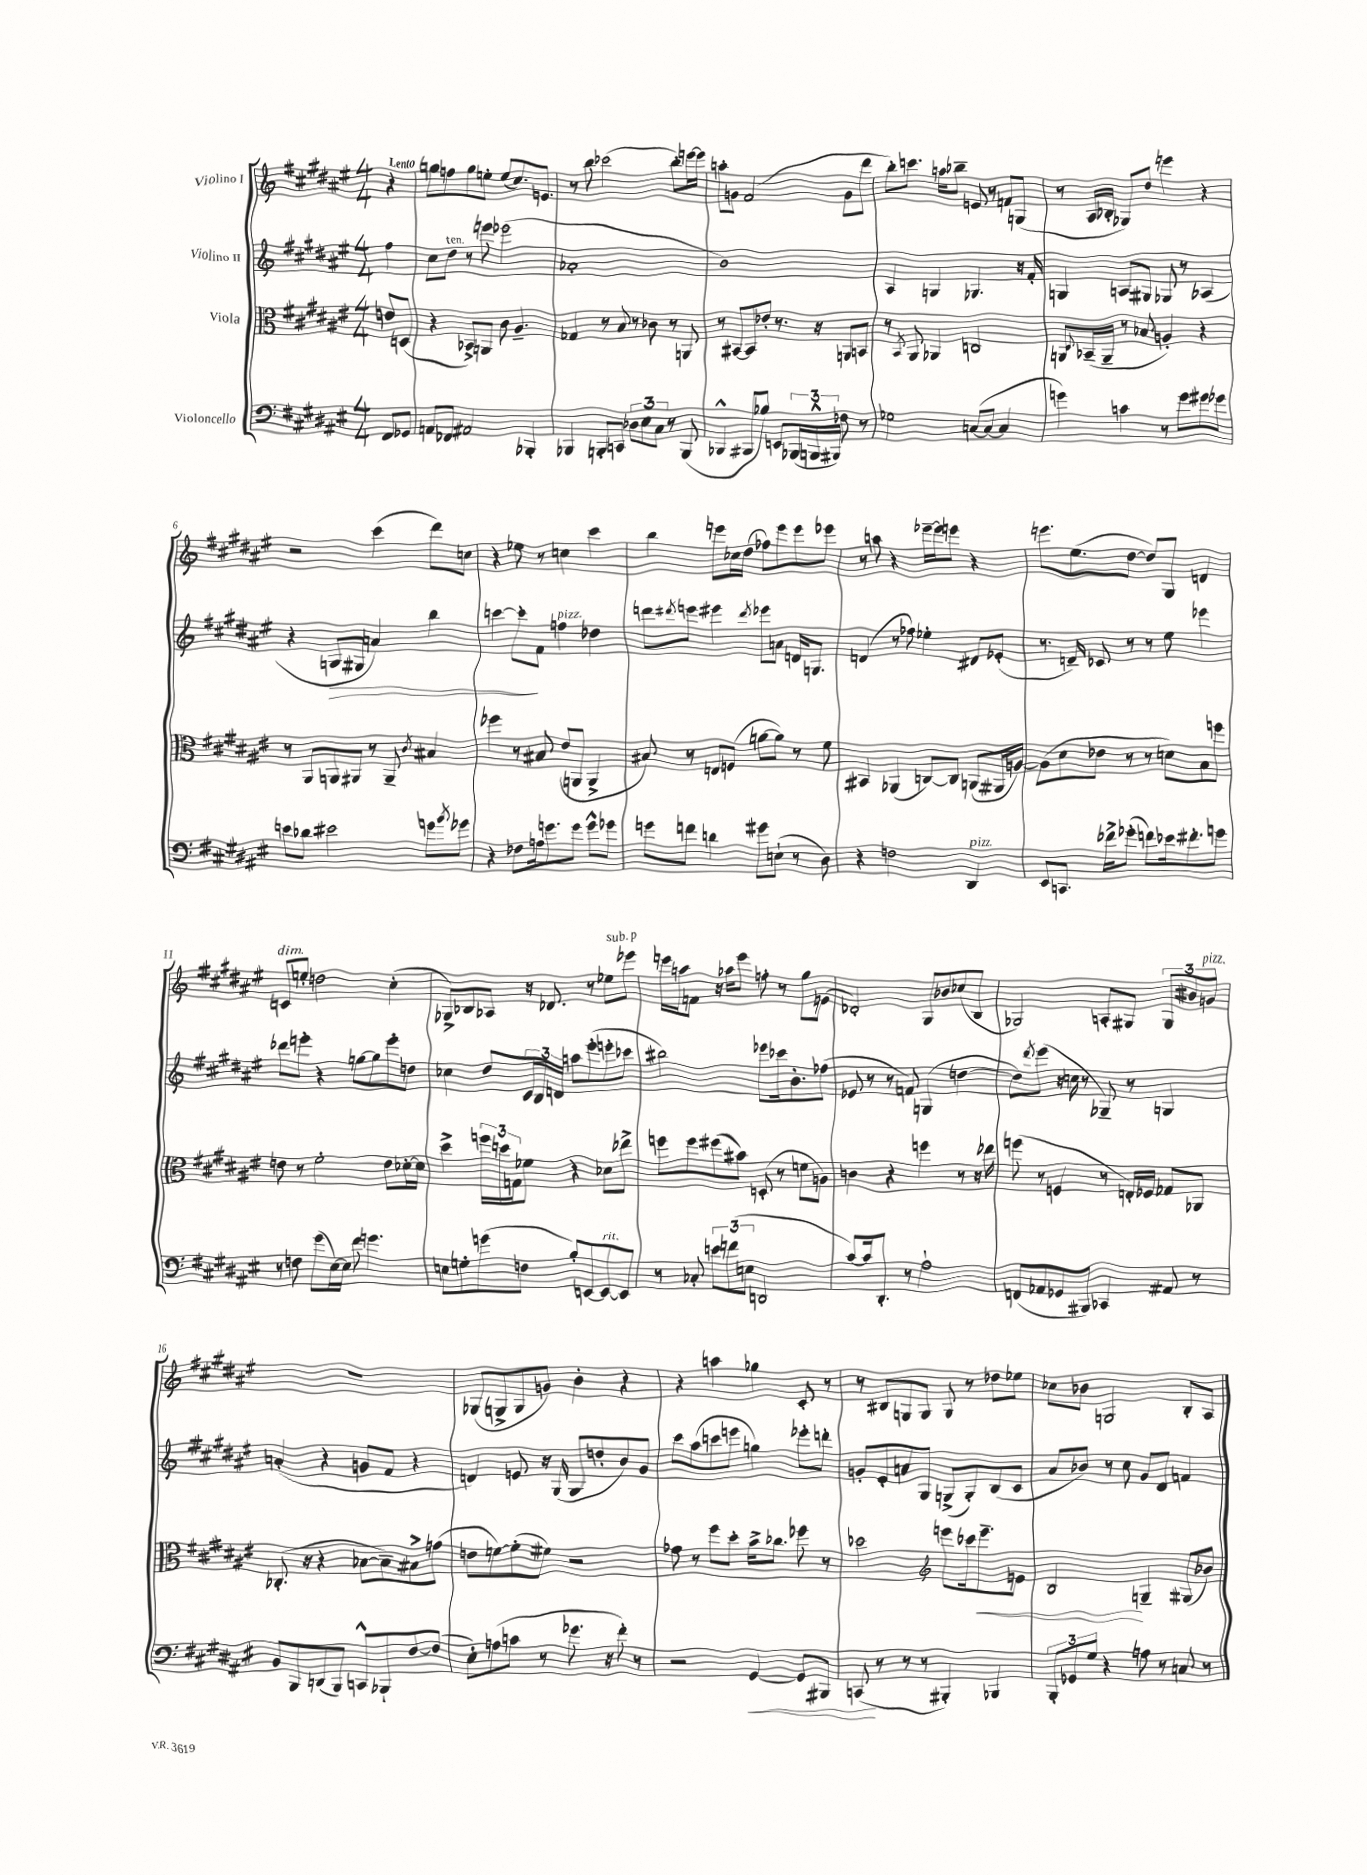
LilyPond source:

<<
\new StaffGroup <<
\new Staff = "s0" \with { instrumentName = "Violino I" } {
    \clef treble \key fis \major \numericTimeSignature \time 4/4 \partial 4 \tempo "Lento"
    r4 |
    g''8 f''8 g''8 e''8-. e''8( cis''8.) e'8. |
    r8 b''8 ces'''2( b''8-.) e'''16~ e'''16 |
    a''8-. g'8 fis'2( g'8 dis'''8 |
    b''8-.) c'''8. a''16 bes''8-- e'8 r8 f'8 g8( |
    r8 ais16 bes16-. ges8) dis''8 e'''4 r4 |
    r2 cis'''4( dis'''8) c''8 |
    r4 ees''8 r8 c''4 cis'''4 |
    b''4 e'''8 ces''16 dis''16( fes''8) e'''8 e'''8 ees'''8 |
    r8 a''8 r4 ees'''16~-- ees'''16 e'''8 r4 |
    e'''8. eis''8.( dis''8~ dis''8) gis8 d'4 |
    c'8^\markup { \italic "dim." } e''8-. d''2 cis''4-.( |
    ges8->) bes8 aes8 r16 des'8. r8 ees''8^\markup { \italic "sub. p" } ees'''8 |
    e'''16 a''16 f'8 r16 aes''16 e'''8 f''8-. r8 gis''8 e'8( |
    des'2-.) gis8 bes'8 ces''8( b8 |
    ges2) a8-. gis8 \tuplet 3/2 { gis8 bis'8 g'8^\markup { \italic "pizz." } } |
    r1 |
    ges8( g8-> g8 g'8) b'4-. r4 |
    r4 a''4 ges''4 cis'8-. r8 |
    r8 bis8 g8 g8 g8 r8 des''8 ees''8 |
    ces''8 bes'8 g2 b8-. ais8 \bar "|." |
}
\new Staff = "s1" \with { instrumentName = "Violino II" } {
    \clef treble \key fis \major \numericTimeSignature \time 4/4 \partial 4
    fis''4 |
    cis''8 dis''8^\markup { \italic "ten." } r8 e'''8 ees'''2( |
    aes'1-. |
    b'1) |
    ais4 g4 ges4. r16 fis'16-. |
    g4 a8 gis8 ges8 r8 aes4( |
    r4 g8\> gis8 a'4) b''4 |
    c'''4~ c'''8-.\! fis'8 f''4^\markup { \italic "pizz." } des''4 |
    d'''8 \acciaccatura { dis'''8 } e'''8 eis'''4 \acciaccatura { dis'''8 } ees'''8 a'8 d'16 g8. |
    d'4( r8 fes''8) ees''4-. dis'8 ees'8-.( |
    r8. d'16--) ces'8 r8 r8 eis''8 ees'''4 |
    des'''8 e'''8-. r4 g''8~ g''8 e'''8-. d''8 |
    ces''4 dis''8 \tuplet 3/2 { cis'16 b16 d'16 } a''8 eis'''8-.( e'''8-. ces'''8 |
    bis''2) ees'''8 ces'''16 b'8.-. fes''8( |
    ees'8 r8 r8 f'8) g4( d''4~ |
    d''8) \acciaccatura { dis'''8 } eis'''8( r16 c''16 r8 ges8--) r8 g4 |
    a'4-.( r4 g'8 fis'8 r4 |
    d'4) e'8 r16 gis16( gis8 d''8-. b'8) gis'8 |
    cis'''8 ais''8( c'''8 e'''8 g''4) ees'''8-. d'''8-. |
    g'8-. eis'8-. a'8 gis8 g8->( g8-.) b8( cis'8 |
    ais'8 bes'8) r8 cis''8 gis'8 dis'8 f'4 \bar "|." |
}
\new Staff = "s2" \with { instrumentName = "Viola" } {
    \clef alto \key fis \major \numericTimeSignature \time 4/4 \partial 4
    e'8 d8( |
    r4 bes,8->) a,8 cis'8 ais4.-- |
    ges4 r8 b8 r8 ces'8 r8 a,8 |
    r8 bis,8~ bis,8 ees'8-. r8. r16 a,8 b,8 |
    r8 \acciaccatura { b,8 } ais,8 aes,4 c2 |
    a,8 \appoggiatura { dis8 } bes,16--( a,16-- r8 bes8 a4-.) r4 |
    r8 ais,8 a,8 ais,8 r8 ais,8-- \acciaccatura { cis'8 } bis4 |
    fes''4 r8 bis8 eis'8( a,8 a,4-> |
    bis8) r8 e8 f8( a'8~ a'8) r8 fis'8 |
    bis,4 aes,4( c8~) c8 a,8( ais,16 a16~) |
    a8( dis'8 ees'8 r8 r8 d'8) b8 f''8 |
    e'8 r8 fis'2-. e'8 des'16~-. des'16 |
    dis''4-> \tuplet 3/2 { f''16 d''16 g16 } fes'8 r4 des'8 ees''8-> |
    f''8 f''8 fis''8( bis'8) d8-.( r8 f'8 a8) |
    c'4 r4 f''4 r8 r16 ees''16 |
    f''8( r8 f4 r8 e16-.) fes16 ges8 aes,8 |
    ces8.-.( r16 r4 bes8~ bes8--) bis8-> g'8( |
    e'8 f'8~) f'8-.( fis'8) r2 |
    ges'8 r8 fis''8 dis''8-. b'16-> ces''8. fes''8 r8 |
    des''2 \clef treble e'''8 ces'''16 e'''8.--\< e'8 |
    b2\! g4-- gis8( bes'8) \bar "|." |
}
\new Staff = "s3" \with { instrumentName = "Violoncello" } {
    \clef bass \key fis \major \numericTimeSignature \time 4/4 \partial 4
    fis,8 ges,8 |
    a,8 fes,8 ais,2 bes,,4-. |
    bes,,4 b,,8-. c,8 \tuplet 3/2 { des8 eis8 cis8 } r8 b,,8( |
    bes,,4-^ bis,,8 bes8) e,8 \tuplet 3/2 { bes,,16( b,,16-^ bis,,16) } fes8 r8 |
    ges2 c8~( c8~ c4 |
    g'4) c'4 r8 g'8 gis'8 ges'8 |
    e'8 des'8 eis'2 g'8 \acciaccatura { b'8 } ges'8 |
    r4 fes8 a16 g'8. g'8 g'8-^ ges'8 |
    g'8 f'8 d'4 gis'8 e8-!( r8 dis8) |
    r4 f2 dis,4^\markup { \italic "pizz." } |
    eis,8 c,8. fes'16-> ges'8-.( f'8) ees'16 fis'8.-. g'8 |
    r8 f8 gis'8( eis16~) eis16 fis'8 g'4. |
    e8 g8-. g'8( f8 b8-.) e,8~ e,8~^\markup { \italic "rit." } e,8 |
    r8 ces8-. \tuplet 3/2 { e'8 f'8( e8 } d,2 |
    cis'8~) cis'16 dis,8.-. r8 ais2-! |
    f,8( aes,8 ges,8 bis,,8) ces,4 ais,8 r8 |
    b,8 b,,8 d,8( b,,8) c,8-^ bes,,8-! fis8~ fis8( |
    eis8-.) a8( c'8 r8 ges'8. r16 fis'8-.) r8 |
    r2 gis,4~\< gis,8 bis,,8 |
    c,8\!( r8 r8 r8 bis,,4-.) bes,,4 |
    \tuplet 3/2 { b,,8-. ges,8 gis8 } r4 a8 r8 c8 r8 \bar "|." |
}
>>
>>
